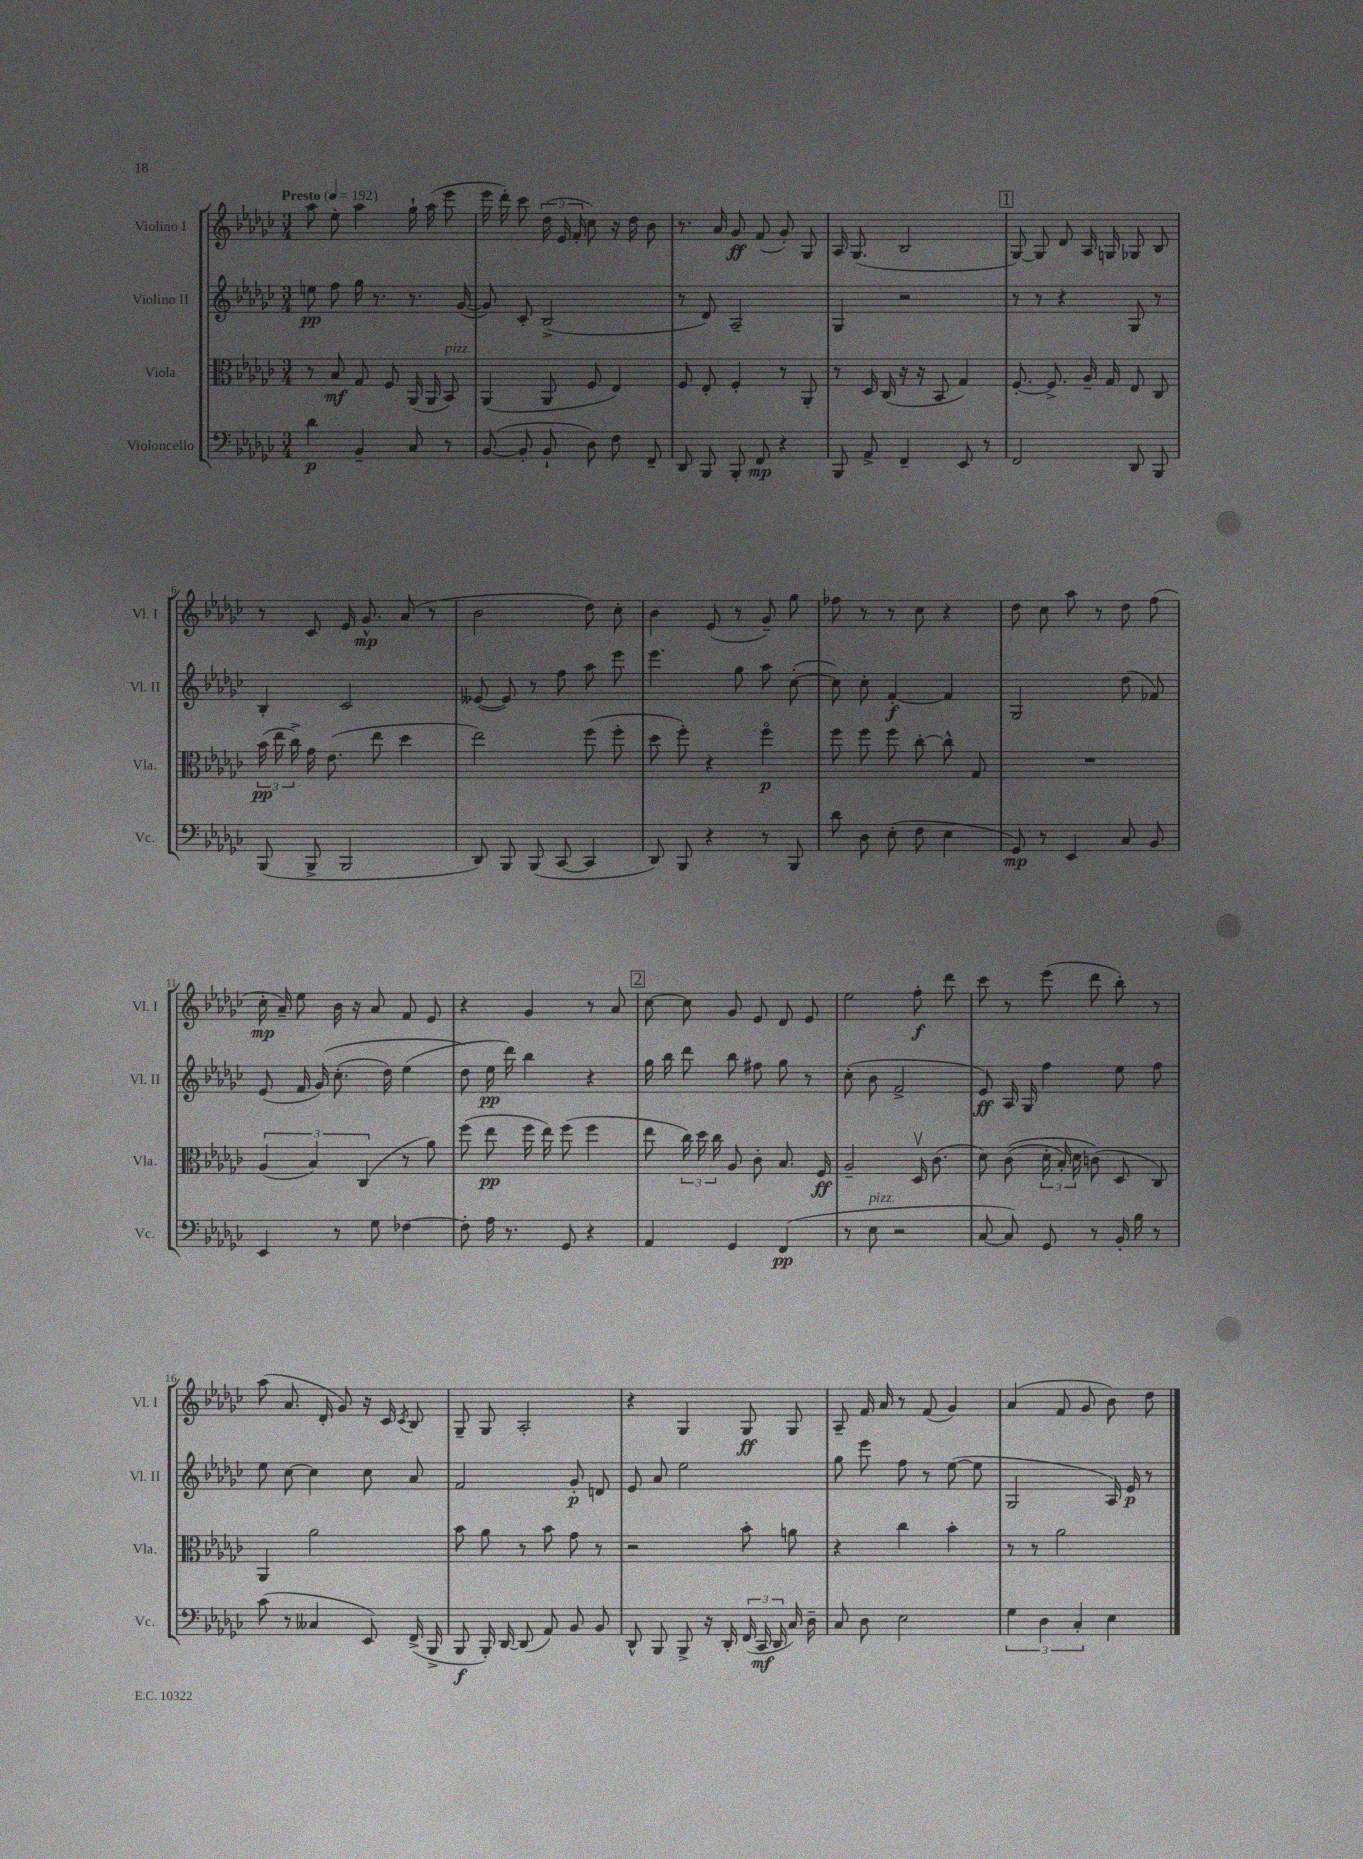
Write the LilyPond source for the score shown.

<<
\new StaffGroup <<
\new Staff = "s0" \with { instrumentName = "Violino I" shortInstrumentName = "Vl. I" } {
    \clef treble \key ges \major \numericTimeSignature \time 3/4 \tempo "Presto" 4 = 192
    \autoBeamOff aes''8 ees''8-. aes''4 ges''16-! aes''16( ees'''8 |
    ees'''16 des'''16-.) ces'''8 \tuplet 3/2 { des''16( ees'16 f'16-. } ces''8) r16 des''16 bes'8 |
    r8. aes'16 ges'8\ff f'8( ges'8-.) ges8 |
    aes16 ges8.( bes2 |
    \mark \markup { \box "1" } ges8~) ges8 des'8 aes16 g16 ges8 bes8 |
    r8 ces'8 ees'16 ges'8.-^\mp aes'8( r8 |
    bes'2 des''8) ces''8-. |
    bes'4 ees'8( r8 ges'8--) ges''8 |
    fes''8 r8 r8 ces''8 r4 |
    des''8 ces''8 aes''8 r8 des''8 f''8( |
    ces''16-.\mp aes'16--) ees''8 bes'16 r16 aes'8 f'8 ees'8 |
    r4 ges'4 r8 aes'8 |
    \mark \markup { \box "2" } ces''8~ ces''8 ges'8 ees'8 des'8 ees'8 |
    ees''2 f''8-.\f des'''8 |
    ces'''8 r8 ees'''8( des'''8 bes''8-.) r8 |
    aes''8( aes'8. des'16-. ges'8) r16 ces'16 \acciaccatura { ces'8 } bes8 |
    ges8-- ges8 aes2-. |
    r4 ges4 ges8\ff ges8 |
    aes8-- f'16 aes'16 r8 f'8( ges'4) |
    aes'4( f'8 ges'8 bes'8) des''8 \bar "|." |
}
\new Staff = "s1" \with { instrumentName = "Violino II" shortInstrumentName = "Vl. II" } {
    \clef treble \key ges \major \numericTimeSignature \time 3/4
    \autoBeamOff e''8\pp f''8 ges''16 r8. r8. ges'16~( |
    ges'8) ces'8-. bes2->( |
    r8 des'8) aes2-- |
    ges4 r2 |
    \mark \markup { \box "1" } r8 r8 r4 ges8 r8 |
    bes4-. ces'2 |
    eeses'8~( eeses'8) r8 f''8 aes''8 ees'''8 |
    ees'''4. ges''8 aes''8 ces''8~-.( |
    ces''8) ces''8-. f'4~-.\f f'4 |
    ges2 des''8( fes'8) |
    ees'8( f'16 ges'16)\( ces''8.-.( des''16) ees''4( |
    des''8\) ees''16\pp des'''16) bes''4 r4 |
    \mark \markup { \box "2" } ges''16 bes''16 des'''8 bes''8 fis''8 ges''8 r8 |
    ces''8-.( bes'8 f'2-> |
    ees'8\ff) aes16 ges16 f''4 ees''8 f''8 |
    ees''8 ces''8~ ces''4 ces''8 aes'8 |
    f'2 ges'8-.\p d'8 |
    ees'8 aes'8 ees''2 |
    ges''8 ees'''8 f''8 r8 ees''8~( ees''8 |
    ges2 aes16) ees'16\p r8 \bar "|." |
}
\new Staff = "s2" \with { instrumentName = "Viola" shortInstrumentName = "Vla." } {
    \clef alto \key ges \major \numericTimeSignature \time 3/4
    \autoBeamOff r8 bes8\mf ges8 f8 aes,16( aes,16 bes,8^\markup { \italic "pizz." }) |
    aes,4( aes,8 f8 ees4) |
    f8 ees8-. f4-. r8 aes,8-. |
    r8 des16 ces16( r16 r16 bes,8 ges4) |
    \mark \markup { \box "1" } f8.~-. f8.-> aes16-- ges16 ees8 ces8 |
    \tuplet 3/2 { bes'16\pp( ees''16 ces''16->) } ges'16 ees'8.( ees''8 des''4 |
    ees''2) f''8( f''8-. |
    des''8 f''8-.) r4 f''4\flageolet\p |
    f''8 f''8 f''8 ces''8~-. ces''8-^ ges8 |
    R2. |
    \tuplet 3/2 { aes4( bes4) ces4( } r8 aes'8) |
    f''8( ees''8\pp f''16 ees''16) f''8( f''4 |
    \mark \markup { \box "2" } ees''8 \tuplet 3/2 { ces''16) des''16 ces''16 } aes8 ces'8-. bes8. f16\ff |
    aes2-- des16\upbow ces'8.( |
    des'8) ces'8(\( \tuplet 3/2 { des'16-. bes16-.) des'16 } c'8(\) des8 ces8) |
    aes,4 aes'2 |
    bes'8 aes'8 r8 bes'8 ges'8 r8 |
    r2 bes'8-. a'8 |
    r4 ces''4 bes'4-. |
    r8 r8 aes'2 \bar "|." |
}
\new Staff = "s3" \with { instrumentName = "Violoncello" shortInstrumentName = "Vc." } {
    \clef bass \key ges \major \numericTimeSignature \time 3/4
    \autoBeamOff des'4\p bes,4-- ces8 r8 |
    bes,8~( bes,8-. bes,8-! des8) f8 f,8-- |
    des,8 bes,,8 bes,,8-. f,8\mp r4 |
    bes,,8 aes,8-> f,4-- ees,8 r8 |
    \mark \markup { \box "1" } f,2 des,8 bes,,8 |
    bes,,8( bes,,8-> bes,,2 |
    des,8) bes,,8 bes,,8( ces,8~ ces,4 |
    des,8) bes,,8 r4 r8 bes,,8 |
    des'8 des8 ees8-.( f8 ees4 |
    ges,8\mp) r8 ees,4 ces8 bes,8 |
    ees,4 r8 ges8 fes4~ |
    fes8-. aes16 r8. ges,8 r4 |
    \mark \markup { \box "2" } aes,4 ges,4 f,4\pp( |
    r8 ees8^\markup { \italic "pizz." } r2 |
    ces8~ ces8) ges,8 r8 bes,16-. bes16 r8 |
    ces'8( r8 ceses4 ees,8) f,16->( bes,,16-> |
    bes,,8\f bes,,16-.) des,16~ des,8( aes,8) bes,8 bes,8 |
    des,8-^ bes,,8 bes,,8-> r16 des,16-. \tuplet 3/2 { f,16( ces,16\mf des,16 } ces16) des16-- |
    ces8 des8 ees2 |
    \tuplet 3/2 { ges4 des4 ces4-. } ees4 \bar "|." |
}
>>
>>
